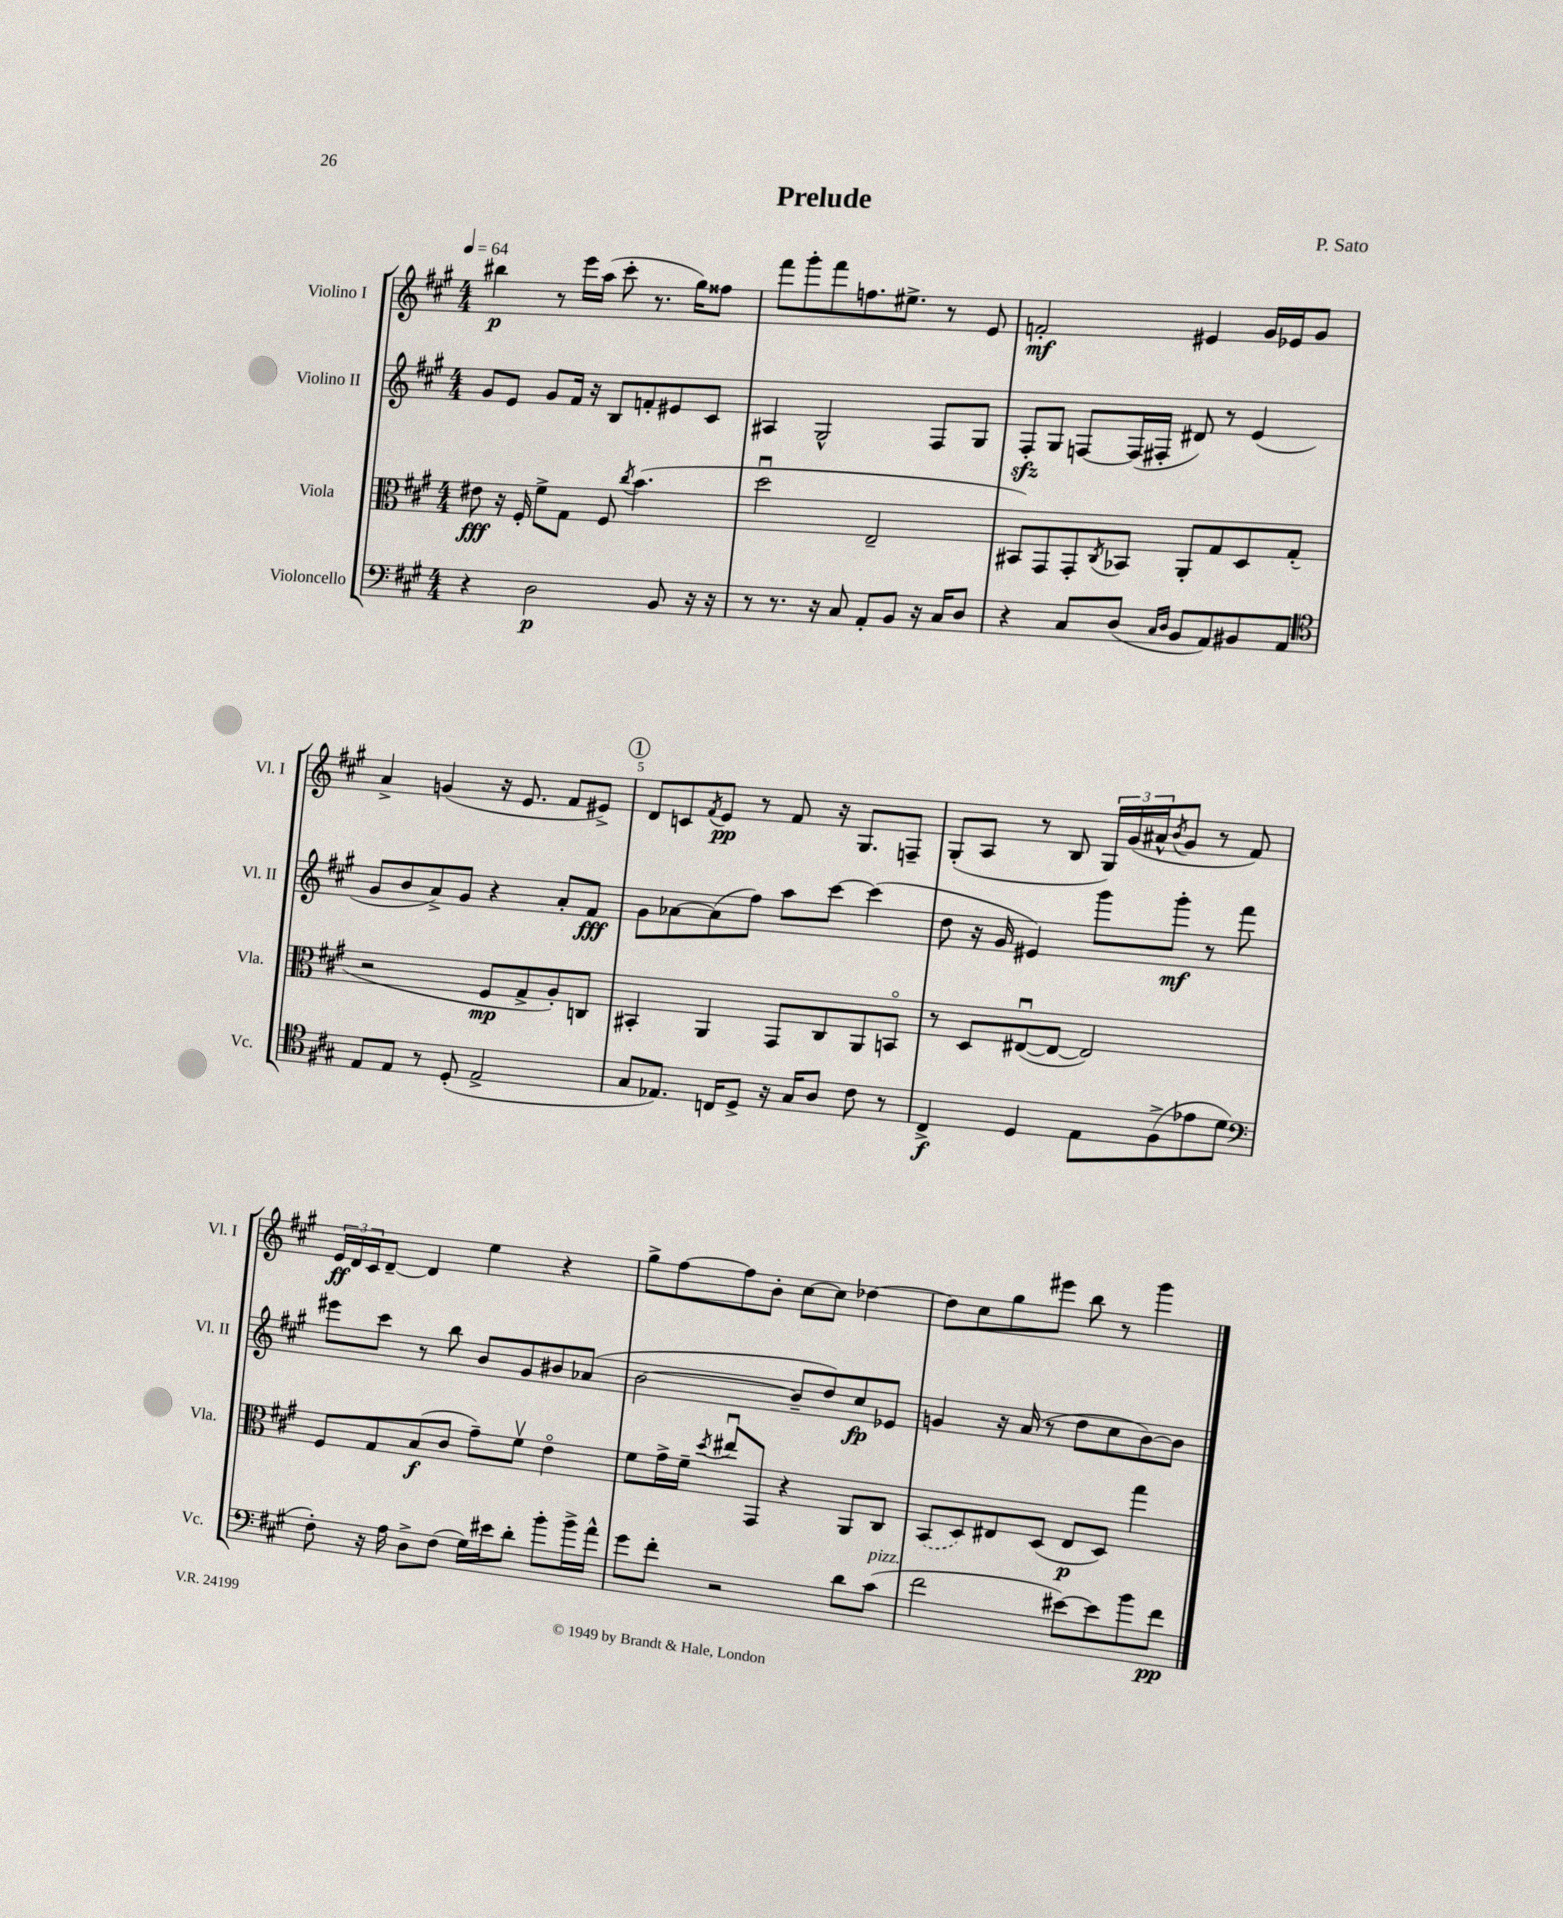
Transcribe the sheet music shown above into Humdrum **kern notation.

**kern	**kern	**kern	**kern
*staff4	*staff3	*staff2	*staff1
*clefF4	*clefC3	*clefG2	*clefG2
*k[f#c#g#]	*k[f#c#g#]	*k[f#c#g#]	*k[f#c#g#]
*M4/4	*M4/4	*M4/4	*M4/4
*MM64	*MM64	*MM64	*MM64
4r	8e#	8g#	4bb#
.	16r	8e	.
.	16F#'	.	.
2D	8f#^	8g#	8r
.	8G#	16f#	16eee
.	.	16r	(16aa
.	8F#	8B	8ccc#'
.	8qcc#	.	.
.	(4.b	8f'	8.r
8BB	.	8e#	.
.	.	.	16gg#)
16r	.	8c#	8ff##
16r	.	.	.
=	=	=	=
8r	2ddu	4A#	8fff#
8.r	.	.	8ggg#'
.	.	2G#^^	8fff#
16r	.	.	.
8C#	.	.	8.ff
8AA'	2E~	.	.
.	.	.	8.ee#^
8BB	.	.	.
16r	.	8F#	8r
16C#	.	.	.
8D	.	8G#	8e
=	=	=	=
4r	8BB#)	8F#'	2f'
.	8GG#	8G#	.
8C#	8GG#'	[8F	.
.	8qC#	.	.
(8D	8BB-	(16F]	.
.	.	16F#'	.
16qqC#	.	.	.
16qqD	.	.	.
8BB	8AA'	8d#)	4e#
8AA)	8G#	8r	.
8BB#	8D	(4e	16g#
.	.	.	16e-
8AA	(8G#'	.	8g#
=	=	=	=
*clefC4	*	*	*
8E	2r	8g#	4a^
8E	.	8b	.
8r	.	8a^)	(4g
(8D'	.	8g#	.
2E^	8F#	4r	16r
.	.	.	8.e
.	8G#^	.	.
.	8A')	8a'	8f#
.	8C	8f#	8e#^)
=	=	=	=
8G#	4BB#'	8g#	8d
8.E-)	.	[8a-	8c
.	.	.	8qf#
.	4AA	(8a-]	8e
16C	.	.	.
8D^	.	8ff#)	8r
16r	8GG#	8aa	8f#
16G#	.	.	.
8A	8C#	[8ccc#	16r
.	.	.	8.G#
8c#	8AA	(4ccc#]	.
8r	8BBo	.	8F~
=	=	=	=
4C#^	8r	8dd	(8G#'
.	8D	16r	8A
.	.	16g#	.
4D	([8E#u	4e#)	8r
.	8E#_	.	8B
8E	2E#])	8ggg#	24G#)
.	.	.	(24g#
.	.	.	24a#^^
.	.	.	8qb
(8F#^	.	8ggg#'	8g#
8e-	.	8r	8r
8d	.	8fff#	8f#)
=	=	=	=
*clefF4	*	*	*
8F#')	8F#	8eee#	24e
.	.	.	24d
.	.	.	24c#
16r	8G#	8ccc#	[8d~
16A	.	.	.
8D^	(8B	8r	4d]
(8F#	8c#	8bb	.
16G#)	8g#~)	8b	4ee
16e#	.	.	.
8d'	8f#v	8g#	.
8b'	4eo	8b#	4r
16b^	.	(8a-	.
16a^^	.	.	.
=	=	=	=
8g#	8f#	[2b	8gg#^
8f#'	16g#^	.	[8ff#
.	16f#~	.	.
.	8qdd	.	.
2r	8ee#u	.	8ff#]
.	8GG#	.	8b'
.	4r	8b~]	[8cc#
.	.	8dd)	8cc#]
8d	8AA	8cc#	[4dd-
(8c#	8C#	8e-	.
=	=	=	=
2f#	(8BB	4g	8dd-]
.	8D)	.	8cc#
.	8E#	16r	8gg#
.	.	(16a	.
.	(8D	8r	8eee#
[8e#)	8E#	8dd	8bb
8e#]	8D)	8cc#	8r
8b	4gg#	[8b)	4ggg#
8f#	.	8b]	.
==	==	==	==
*-	*-	*-	*-
